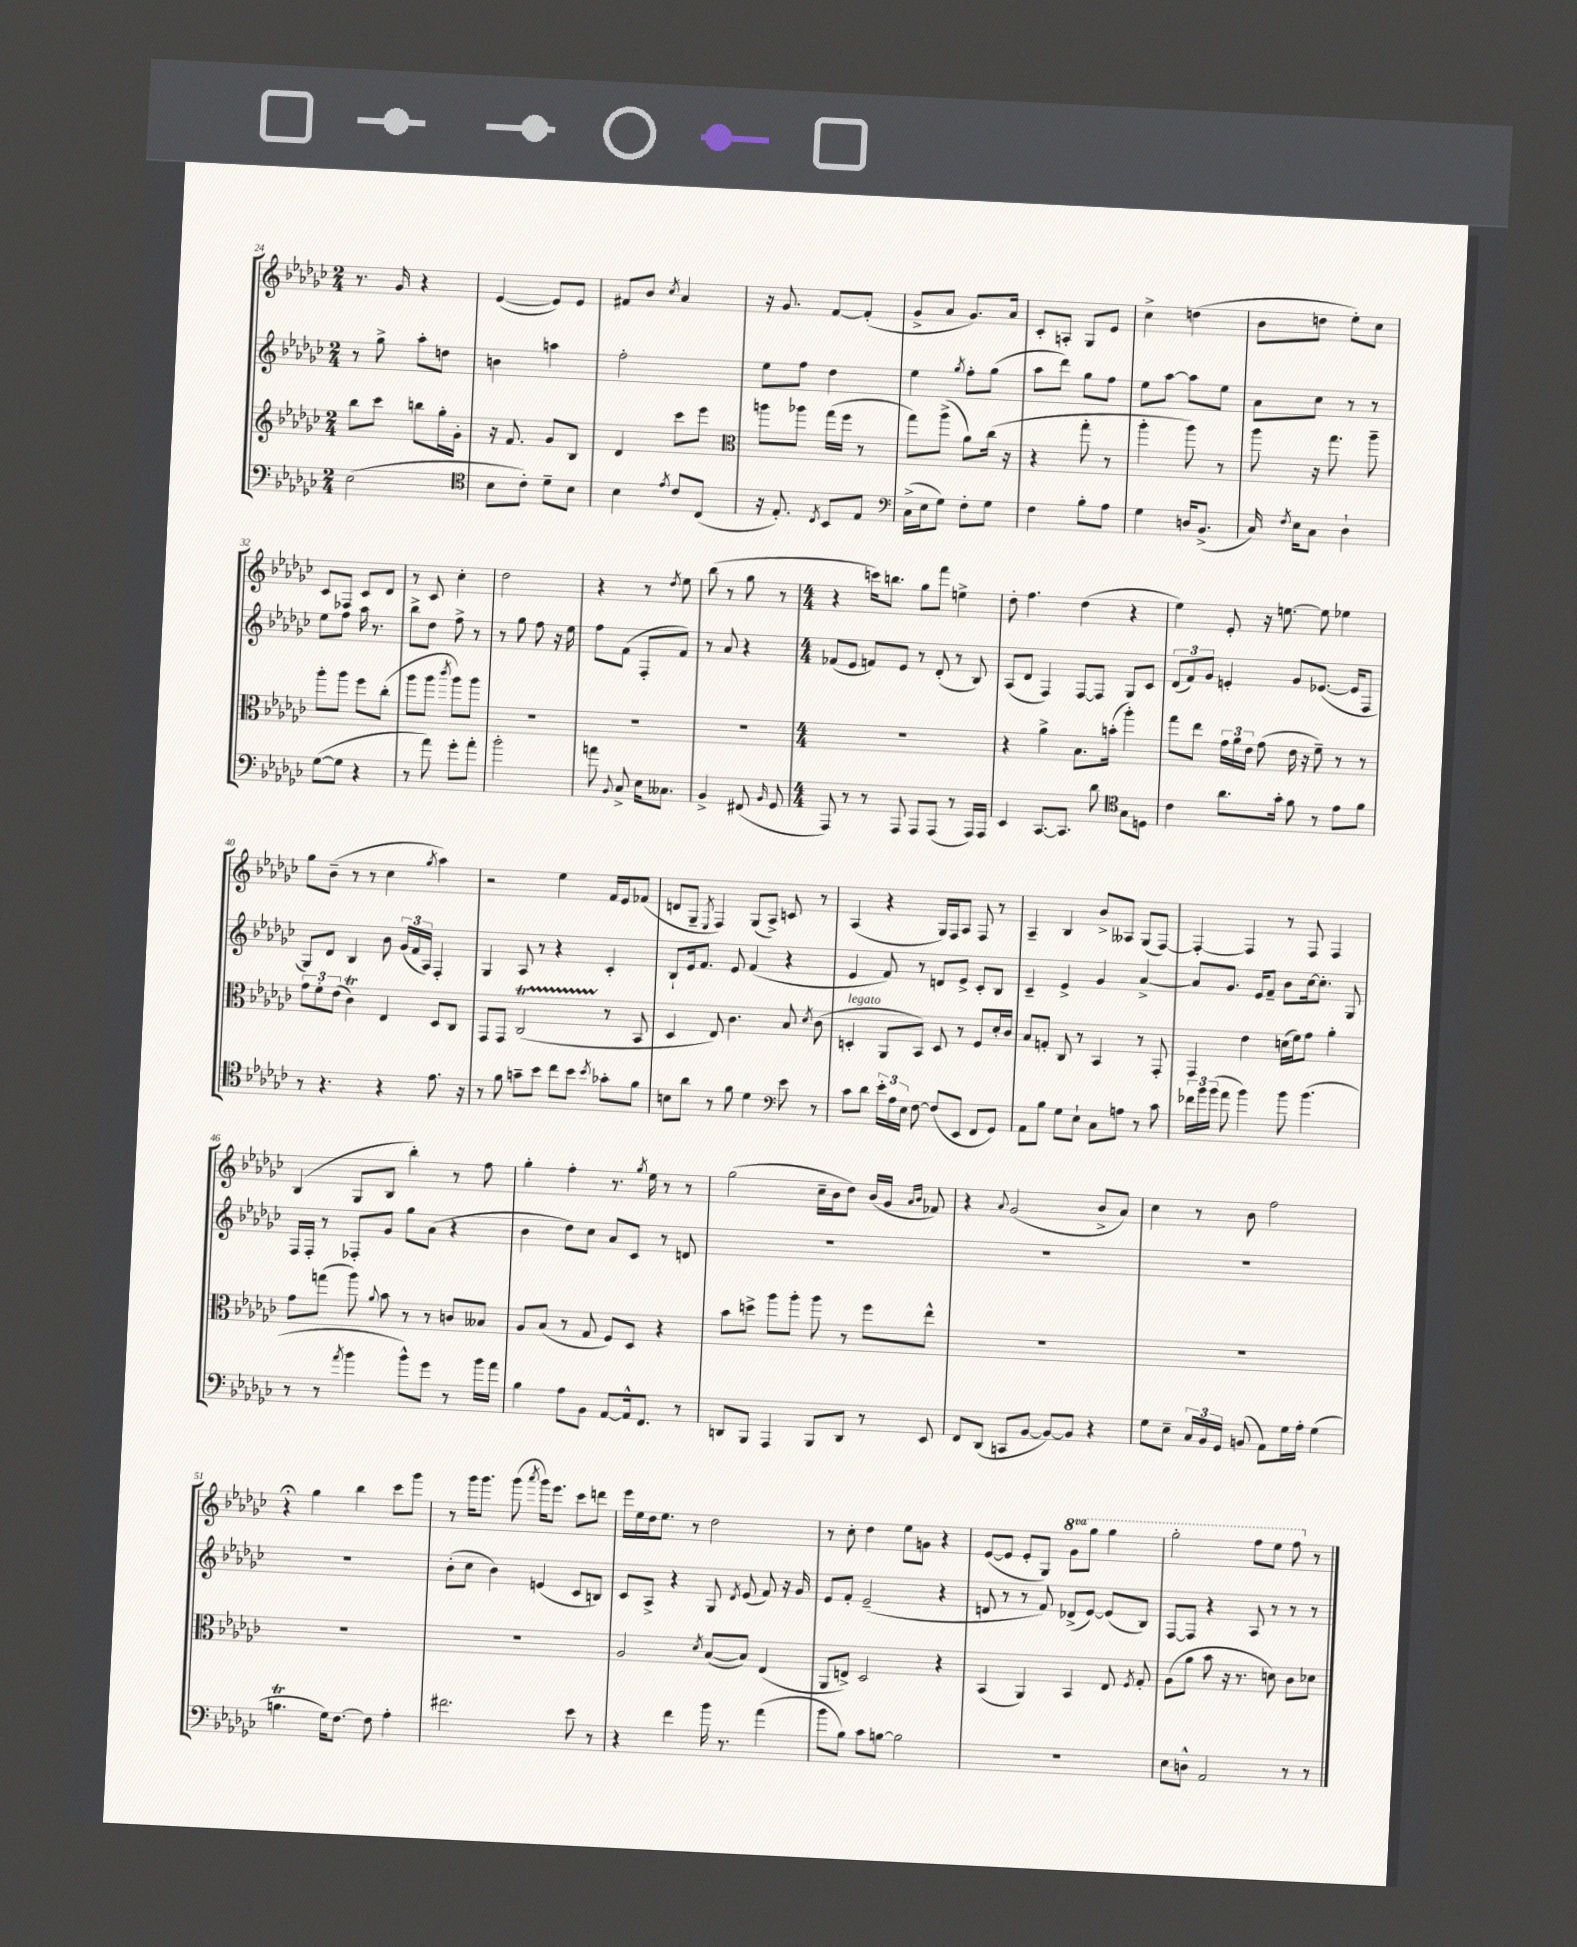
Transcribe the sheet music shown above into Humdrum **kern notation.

**kern	**kern	**kern	**kern
*staff4	*staff3	*staff2	*staff1
*clefF4	*clefG2	*clefG2	*clefG2
*k[b-e-a-d-g-c-]	*k[b-e-a-d-g-c-]	*k[b-e-a-d-g-c-]	*k[b-e-a-d-g-c-]
*M2/4	*M2/4	*M2/4	*M2/4
(2E-	8bb-	8r	8.r
.	8ccc-	8gg-^	.
.	.	.	16g-
.	8bb	8aa-'	4r
.	16gg-'	8dd	.
.	16g-'	.	.
=	=	=	=
*clefC4	*	*	*
8B-	16r	4b	([4e-
.	8.f	.	.
8c-')	.	.	.
8d-~	8g-	4aa	8e-])
8B-	8B-	.	8e-
=	=	=	=
4B-	4d-	2ff'	8f#
.	.	.	8b-
8qe-	.	.	8qcc-
8c-	8ccc-	.	4a-
(8C-	8eee-	.	.
=	=	=	=
*	*clefC3	*	*
16r	8aa	8ee-	16r
8.E-')	.	.	8.g-
.	8aa-	8ff	.
8qC-	.	.	.
8BB-	(16gg-	4dd-	[8f
.	16ff	.	.
8E-	8r	.	(8f']
=	=	=	=
*clefF4	*	*	*
(16C-^	8gg-)	4ee-	8g-^
16E-	.	.	.
8G-)	(8aa-^	.	8a-
.	.	8qgg-	.
8F'	8a-)	8ff'	8.g-)
8G-	(16cc-	(8gg-	.
.	16r	.	16a-
=	=	=	=
4F	4r	8aa-	8c-'
.	.	8ddd-)	8A'
8B-'	8gg-'	8gg-	8G-
8A-	8r	8ff	8e-
=	=	=	=
4G-	4aa-'	8ee-	4cc-^
.	.	[8aa-	.
16D	8aa-)	8aa-]	(4dd
(8.BB-^	.	.	.
.	8r	8ee-	.
=	=	=	=
16C-)	8aa-	8a-	8b-
8qF	.	.	.
16E-	.	.	.
8C-	16r	8cc-	8dd
.	8.gg-	.	.
4D-`	.	8r	8ee-')
.	8aa-~	8r	8cc-
=	=	=	=
([8G-	8aa-'	8ee-	8c-
8G-]	8aa-	8ff	8F-
4r	8ff	16aa-	8c-
.	.	8.r	.
.	(8cc-'	.	8d-
=	=	=	=
8r	8aa-	8bb-^	8r
8a-)	8aa-	8dd-	8c-
.	8qccc-	.	.
8g-'	8aa-)	8ff^	4cc-'
8a-'	8aa-	8r	.
=	=	=	=
2b-'	2r	8r	2dd-
.	.	8gg-	.
.	.	8ff	.
.	.	16r	.
.	.	16ee-	.
=	=	=	=
8a	2r	8ff	4r
8qqBB-	.	.	.
8C-^	.	(8f	.
16E-	.	8F'	8r
8.C--	.	.	.
.	.	.	8qdd-
.	.	8f)	8ee-
=	=	=	=
4BB-^	2r	8r	(8bb-
.	.	8a-	8r
(8FF#	.	4r	8gg-
16qqBB-	.	.	.
8GG-	.	.	8r
=	=	=	=
*M4/4	*M4/4	*M4/4	*M4/4
8AAA-)	1r	(8f-	4r
8r	.	8e-	.
8r	.	8f)	16ccc)
.	.	.	8.bb
8AAA-	.	8e-	.
8AAA-	.	8r	8gg-
(8AAA-	.	(8d-'	8fff
8r	.	8r	4ee^
16AAA-)	.	8B-)	.
16AAA-	.	.	.
=	=	=	=
4EE-	4r	(8A-	8dd-'
.	.	8d-	4.ff
[8.CC-	4a-^	4F)	.
8.CC-]	.	.	.
.	8.B-	[8F	(4dd-
8d-	.	8F]	.
.	(16b'	.	.
8G-	4aa-')	8G-	4r
8D	.	8c-	.
=	=	=	=
*clefC4	*	*	*
4c-	8gg-	(12d-	4ee-)
.	.	12f)	.
.	8ee-	.	.
.	.	12g-	.
8.a-	24g-	4e'	8e-'
.	24a-	.	.
.	24e-	.	.
.	(8g-	.	16r
16g-'	.	.	[8.ee
8f	16e-	8g-	.
.	16r	.	.
8r	8f~)	([8.e-	8ee]
8e-	8r	.	4ee-
.	.	16e-]	.
8f	8r	8F	.
=	=	=	=
8r	12g-	8G-)	8gg-
.	12f'	.	.
4.r	.	8d-	(8b-~
.	(12e-	.	.
.	4c-)	4B-	8r
.	.	.	8r
4r	4E-	8b-	4cc-
.	.	(24g-	.
.	.	24f	.
.	.	24A-)	.
.	.	.	8qgg-
8.e-	8D-	4F'	4aa-)
.	8C-	.	.
16r	.	.	.
=	=	=	=
8r	8GG-	4G-	2r
8f	8GG-	.	.
8g~	(2C-	8A-	.
8b-	.	8r	.
8cc-	.	4r	4ee-
8b-	.	.	.
8qb-	.	.	.
8g-'	8r	4c-'	16f
.	.	.	16e-
8f	8BB-	.	(8f-
=	=	=	=
8B	4D-	8B-`	8d
8a-	.	16e-	8G-~
.	.	8.f	.
.	.	.	8qE-
8r	8E-)	.	4F)
8f	4.c-	8e-	.
4d-	.	(4f	(8G-
.	.	.	8A-^)
8e-	8B-	4r	8c
.	8qd-	.	.
8r	(8c-	.	8r
=	=	=	=
*clefF4	*	*	*
8c-	4D'	4e-	(4A-
8d-	.	.	.
24e-'	8AA-	8f)	4r
24A-	.	.	.
24E-	.	.	.
[8F	8BB-)	8r	.
(8F]	8D	8d	16G-)
.	.	.	16F
8EE-	8r	8e-^	8A-
8FF	8F	8c-'	8F
8GG-)	16d-'	8B-	8r
.	16c-	.	.
=	=	=	=
8AA-	8B-	4c-~	4A-~
8B-	8G'	.	.
8G-	8C-	4e-^	4B-
8E-`	8r	.	.
8C-	4BB-	4g-	8b-^
8A	.	.	8A--
8r	8r	[4a-^	(8G-
8c-	8GG-'	.	[8F)
=	=	=	=
24f-	4GG-	8a-]	4F'_
24b-	.	.	.
(24b-	.	.	.
8a-	.	8.g-	.
4b-)	4e-	.	4F]
.	.	16e-	.
.	.	8f~	.
8b-	(16d	8b-	8r
.	16f)	.	.
(4.b-	8g-	[16cc-	8F
.	.	8.cc-']	.
.	4a-'	.	4F
.	.	8G-	.
=	=	=	=
8r	8g-	16F	(4B-
.	.	16F'	.
8r	(8gg	8r	.
8qa-	.	.	.
4b-	8aa-)	8F-'	8G-
.	8qqa-	.	.
.	8b-	8g-	8B-
8b-^^)	8r	8gg-	4bb-')
8g-	8r	(8a-	.
8r	8c	4r	8r
16b-	8B--	.	8ff
16a-	.	.	.
=	=	=	=
4B-	8A-	4b-	4gg-'
.	(8B-	.	.
8A-	8r	8dd-)	4ff'
8BB-	8G-	8cc-	.
[8AA-	8F)	8a-	8.r
16AA-^^]	8D-	8c-	.
.	.	.	8qgg-
8.FF	.	.	16ee-
.	4r	8r	8r
8r	.	8d	8r
=	=	=	=
8DD	8b-	1r	(2gg-
8BBB-	8dd^	.	.
4AAA-	8aa-	.	.
.	8aa-'	.	.
8BBB-	8aa-	.	16cc-~
.	.	.	16b-
8DD	8r	.	8dd-)
8r	8ff	.	(16b-
.	.	.	16g-
.	.	.	16qqa-
.	.	.	16qqb-
8EE-	8ee-^^	.	8f-)
=	=	=	=
8FF	1r	1r	4r
(8DD-	.	.	.
.	.	.	8qqa-
8CC	.	.	(2g-
[8BB-	.	.	.
8BB-_)	.	.	.
8BB-]	.	.	.
4r	.	.	8b-^
.	.	.	8a-)
=	=	=	=
8G-	1r	1r	4cc-
8E-~	.	.	.
24C-	.	.	8r
24BB-	.	.	.
24GG-	.	.	.
(8BB	.	.	8b-
8AA-)	.	.	2ff
16G-	.	.	.
16A-'	.	.	.
(4G-	.	.	.
=	=	=	=
4.B	1r	1r	4r;
.	.	.	4gg-
16G-)	.	.	.
[8.F	.	.	.
.	.	.	4bb-
8F]	.	.	.
4A-'	.	.	8ccc-
.	.	.	8ggg-
=	=	=	=
2.f#	1r	(8b-'	8r
.	.	8cc-	16ggg-
.	.	.	8.ggg-
.	.	4b-)	.
.	.	.	(8ggg-
.	.	.	8qaaa-
.	.	(4e	16ggg-)
.	.	.	8.eee-
8e-	.	8c-	8ccc-
8r	.	8B)	8ddd
=	=	=	=
4r	2A-	8c-	16eee-
.	.	.	16ee-
.	.	8A-^	16dd-
.	.	.	8.ee-
4f	.	4r	.
.	.	.	8r
.	8qd-	.	.
16b-	([8B-	8G-	2dd-
8.r	.	.	.
.	.	8qd-	.
.	8B-])	(8e-	.
(4a-	(4E-	8f)	.
.	.	16r	.
.	.	16g-	.
=	=	=	=
8b-	8AA-	8e-	8r
8B-)	8E^)	8f'	8cc-'
8c-	2D-	(2e-~	4dd-
[8B	.	.	.
2B]	.	.	8ee-
.	.	.	8g
.	4r	4r	4r
=	=	=	=
1r	(4BB-	8d	([8e-
.	.	8r	8e-]
.	4AA-)	8r	8e-'
.	.	8f)	8G-)
.	4BB-	(8d-^	8gg-
.	.	[8e-)	8ggg-
.	8E-	(8e-]	4ggg-
.	8qF	.	.
.	8G-'	8B-)	.
=	=	=	=
8E-	(8A-	[8F	2ggg-'
8D^^	8a-	8F]	.
2AA-	8b-	4r	.
.	16r	.	.
.	8.r	.	.
.	.	8A-	8fff
.	8d)	8r	8eee-
8r	8c-	8r	8fff
8r	8d-	8r	8r
==	==	==	==
*-	*-	*-	*-
